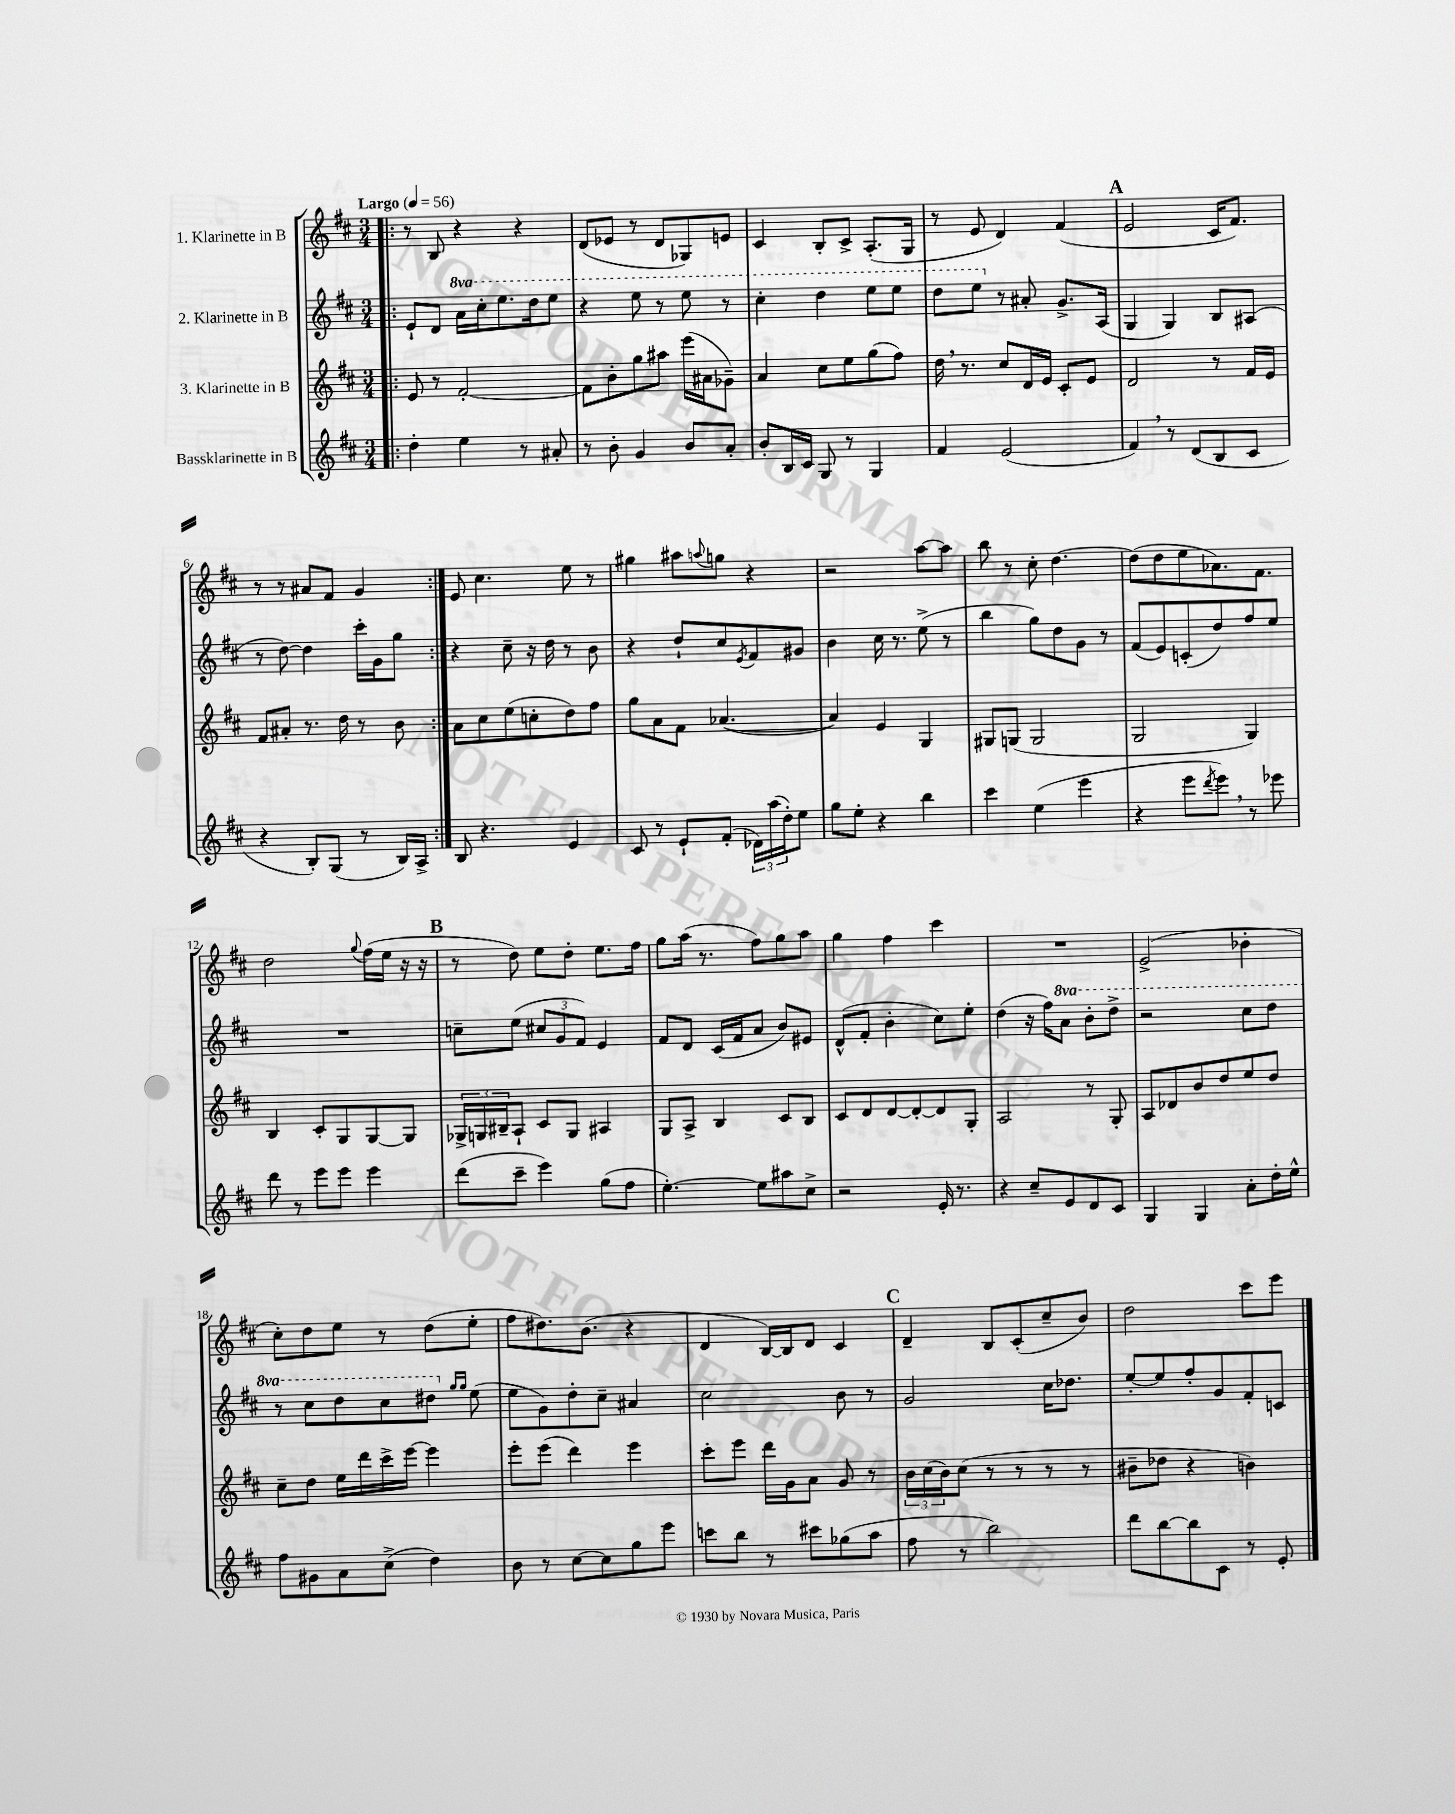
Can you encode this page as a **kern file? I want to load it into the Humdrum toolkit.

**kern	**kern	**kern	**kern
*part4	*part3	*part2	*part1
*staff4	*staff3	*staff2	*staff1
*I"Bassklarinette in B	*I"3. Klarinette in B	*I"2. Klarinette in B	*I"1. Klarinette in B
*clefG2	*clefG2	*clefG2	*clefG2
*k[f#c#]	*k[f#c#]	*k[f#c#]	*k[f#c#]
*M3/4	*M3/4	*M3/4	*M3/4
*MM56	*MM56	*MM56	*MM56
=1!|:	=1!|:	=1!|:	=1!|:
!	!	!	!LO:TX:a:B:t=Largo
4dd'\	8e/	8e`/L	8r
.	8r	8d/J	8B/
*	*	*8va	*
4ee\	[2f#'/	16aa\LL	4r
.	.	16ccc#'\J	.
.	.	8.eee\	.
8r	.	.	4r
.	.	16ddd\k	.
8a#X'/	.	8eee\J	.
=2	=2	=2	=2
8r	8f#\L]	4r	(8d/L
8b'\	8b'\	.	8e-X/J
4g/	8gg\	8eee\	8r
.	8aa#X\J	8r	8d/L
8b/L	(16eee\LL	8eee\	8G-X/)
.	16a#X\J	.	.
8a'/J	8g-X~\J)	8r	8en/J
=3	=3	=3	=3
8b'/L	4a/	4ccc#'\	4c#/
16B/L	.	.	.
16c#/JJ	.	.	.
8G/	8cc#\L	4ddd\	8B'/L
8r	8ee\	.	8c#^/J
4G/	(8gg\	8eee\L	(8.A'/L
.	8ff#\J)	8eee\J	.
.	.	.	16G/Jk
=4	=4	=4	=4
4f#/	16dd,\	8ddd\L	8r
.	8.r	.	.
.	.	8eee\J	8e/
*	*	*X8va	*
(2e/	8cc#/L	8r	4d/)
.	16d/L	8a#X'/	.
.	16e/JJ	.	.
.	8c#'/L	8.g^/L	(4f#/
.	8e/J	.	.
.	.	(16A/Jk	.
!!LO:REH:place=s1:t=A
=5	=5	=5	=5
4f#,/)	2d/	4G/	2e/
8r	.	4G/)	.
(8d/L	.	.	.
8B/	8r	8B/L	16c#/KL
.	.	.	8.f#/J)
8c#/J	16f#/LL	(8A#X/J	.
.	16e/JJ	.	.
!!LO:LB:g=z
=6	=6	=6	=6
4r	8f#/L	8r	8r
.	8a#X'/J	[8dd\)	8r
8B'/L)	8.r	4dd\]	8a#X/L
(8G/J	.	.	8f#/J
.	16dd\	.	.
8r	8r	16ccc#'\LL	4g/
.	.	16g\J	.
16B/LL)	8b\	8gg\J	.
16A^/JJ	.	.	.
=7:|!	=7:|!	=7:|!	=7:|!
8B/	8a\L	4r	8e/
4.r	8cc#\	.	4.cc#\
.	(8ee\	8cc#~\	.
.	8ccn'\	16r	.
.	.	16dd\	.
4e/	8dd\)	8r	8ee\
.	8ff#\J	8b\	8r
=8	=8	=8	=8
8c#/	8gg\L	4r	4gg#X\
8r	8a\	.	.
8e`/L	8f#\J	8dd`/L	8aa#X\L
.	.	.	8qqaan/
(8f#'/J	([4.a-X/	8cc#/	8ggn\J
.	.	8qe/	.
24d-X\LL)	.	8f#/	4r
(24aa\	.	.	.
24dd'\J)	.	.	.
8ee\J	.	8g#X/J	.
=9	=9	=9	=9
8gg\L	4a-/])	4b\	2r
8ee'\J	.	.	.
4r	4e/	16cc#\	.
.	.	8.r	.
4bb\	4G/	(8ee^\	[8aa\L
.	.	8r	8aa\J]
=10	=10	=10	=10
4ccc#\	8G#X/L	4bb\	8bb\
.	(8Gn/J	.	8r
(4ee\	2G/	8gg\L)	8cc#'\
.	.	8dd\	[4.dd\
4eee\	.	8g\J	.
.	.	8r	.
=11	=11	=11	=11
4r	2G/	(8f#/L	(8dd\L]
.	.	8e/)	8dd\
8eee\L	.	(8cn'/	8ee\
8qddd/	.	.	.
8eee,\J)	.	8dd/)	8.a-X\)
8r	4G/)	8ff#/	.
.	.	.	8.f#\J
8eee-X\	.	8ee/J	.
!!LO:LB:g=z
=12	=12	=12	=12
8ddd\	4B/	2.r	2dd\
8r	.	.	.
8eee\L	8c#'/L	.	.
8eee\J	8G/	.	.
.	.	.	8qqgg/
4eee\	[8G/	.	(16ff#\LL
.	.	.	16ee\JJ
.	8G/J]	.	16r
.	.	.	16r
!!LO:REH:place=s1:t=B
=13	=13	=13	=13
(8ddd\L	24G-X^/LL	8ccn~\L	8r
.	24Gn/	.	.
.	24B#X~/J	.	.
8ccc#~\J	8A`/J	(8ee\J	8dd\)
4eee\)	8c#/L	12cc#X/L	8ee\L
.	.	12g/	.
.	8G/J	.	8dd'\J
.	.	12f#/J)	.
(8gg\L	4A#X/	4e/	8.ee\L
8ff#\J	.	.	.
.	.	.	16ff#\Jk
=14	=14	=14	=14
[4.ee'\)	8G/L	8f#/L	8gg\L
.	8A^/J	8d/J	(16aa\Jk
.	.	.	8.r
.	4B/	(16c#/LL	.
.	.	16f#/J	.
8ee\L]	.	8a/J	8ff#\L)
8aa#X\	8c#/L	8b/L)	8gg\
8cc#^\J	8B/J	8e#X/J	8aa\J
=15	=15	=15	=15
2r	8c#/L	(8d^^/L	4gg\
.	8d/	8f#'/J	.
.	[8d/	4b'\	4ff#\
.	8d'/_	.	.
16e'/	8d/]	8cc#\L)	4ccc#\
8.r	.	.	.
.	8G'/J	8ee'\J	.
=16	=16	=16	=16
4r	2A/	(4dd\	2.r
8cc#~/L	.	16r	.
.	.	16ff#\KL)	.
*	*	*8va	*
8e/	.	8aa\J	.
8d/	8r	8bb'\L	.
8c#/J	8G'/	8ddd^\J	.
=17	=17	=17	=17
4G/	8A/L	2r	(2e^/
.	8d-X/	.	.
4G/	8b/	.	.
.	8dd/	.	.
8a'\L	8ee/	8ccc#\L	4b-X'\
16dd'\L	8dd/J	8ddd\J	.
16ee^^\JJ	.	.	.
!!LO:LB:g=z
=18	=18	=18	=18
8ff#\L	8cc#~\L	8r	8cc#'\L)
8g#X\	8dd\J	8ccc#\L	8dd\
8a\	16ee\LL	8ddd\	8ee\J
.	16ddd\	.	.
(8cc#^\J	16ccc#^\	8ccc#\	8r
.	[16eee\JJ	.	.
4dd\)	4eee\]	8ddd#X\J	(8dd\L
*	*	*X8va	*
.	.	16qqgg/LL	.
.	.	16qqgg/JJ	.
.	.	(8ee\	8ee'\J
=19	=19	=19	=19
8b\	8eee'\L	8ee\L	8ff#\L
8r	(8eee\J	8g\)	8.dd#X\)
[8cc#\L	4ddd\)	8dd'\	.
.	.	.	(8.b\J
8cc#\]	.	8cc#~\J	.
8gg\	4eee\	4a#X/	4r
8eee\J	.	.	.
=20	=20	=20	=20
8cccn\L	8ccc#'\L	2cc#\	4d/
8bb\J	8eee\J	.	.
8r	16ddd\LL	.	[16B/LL)
.	16g\J	.	16B/J]
8ccc#X\L	8a\J	.	8d/J
(8gg-X\	8g/	8b\	4c#/
8aa\J	8r	8r	.
!!LO:REH:place=s1:t=C
=21	=21	=21	=21
8ff#\	24b\LL	2g/	4d~/
.	(24cc#\	.	.
.	24b\J)	.	.
8r	(8cc#\J	.	.
2bb\)	8r	.	8B/L
.	8r	.	(8c#'/
.	8r	16cc#\KL	8cc#~/
.	.	8.dd-X\J	.
.	8r	.	8b/J)
=22	=22	=22	=22
8ddd\L	8b#X~\L	[8ee'/L	2dd\
[8bb\	8dd-X\J	8ee/]	.
8bb\]	4r	8ff#'/	.
8c#\J	.	8g/	.
8r	4bn\)	8f#'/	8ccc#\L
8e'/	.	8cn/J	8eee\J
==	==	==	==
*-	*-	*-	*-
